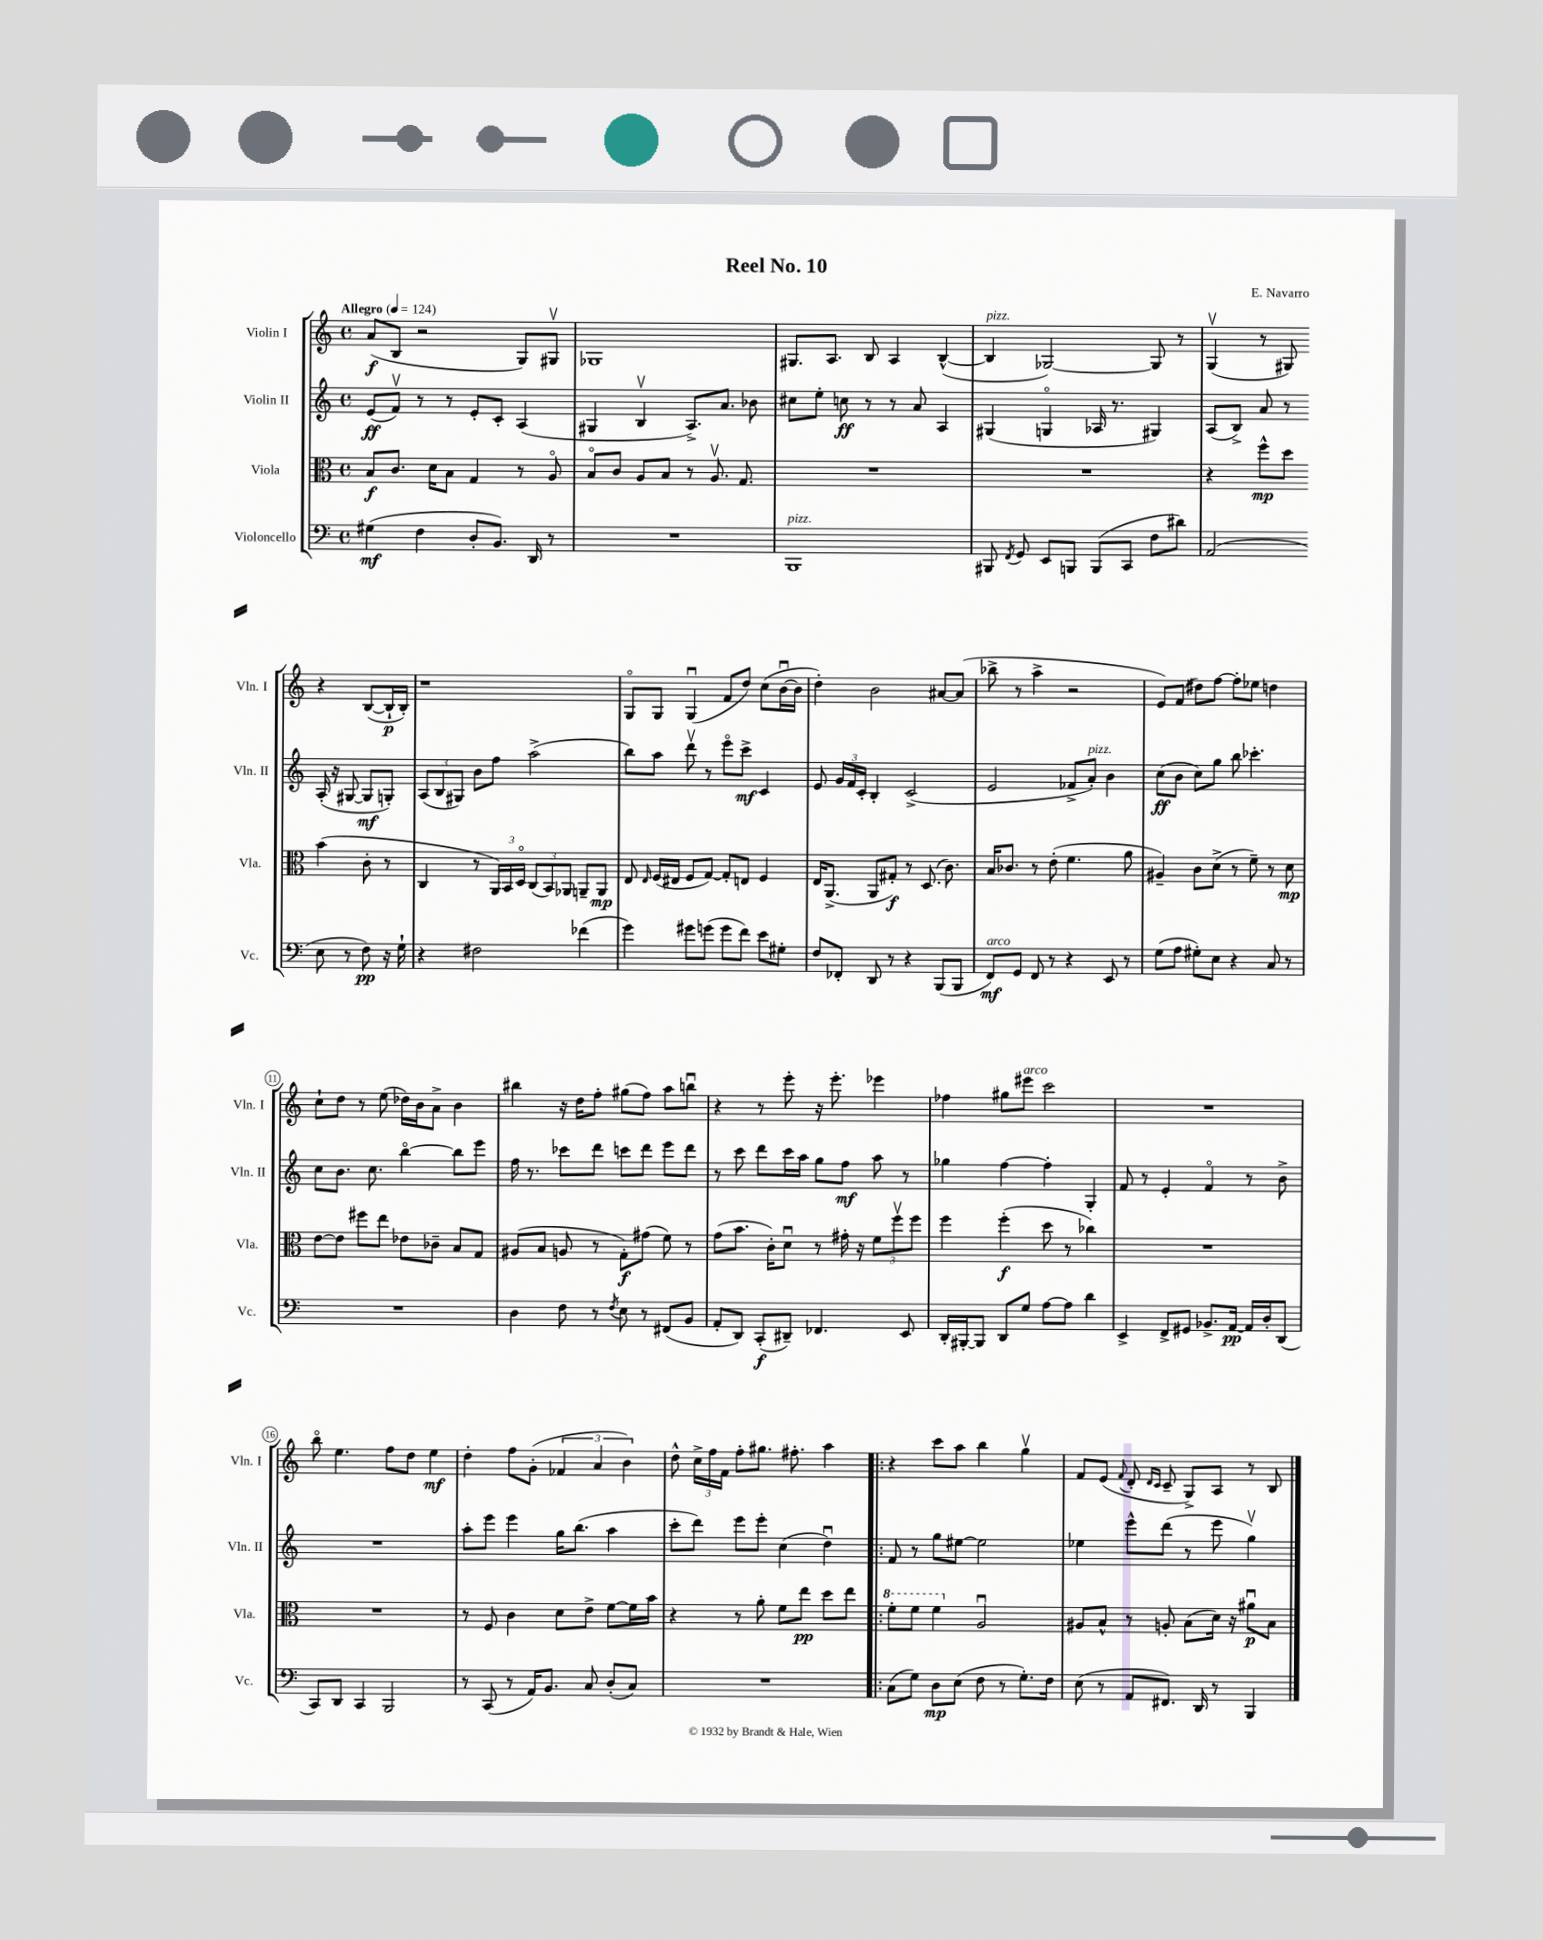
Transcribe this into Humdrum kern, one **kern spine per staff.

**kern	**kern	**kern	**kern
*staff4	*staff3	*staff2	*staff1
*clefF4	*clefC3	*clefG2	*clefG2
*k[]	*k[]	*k[]	*k[]
*M4/4	*M4/4	*M4/4	*M4/4
*met(c)	*met(c)	*met(c)	*met(c)
*MM124	*MM124	*MM124	*MM124
(4G#\	8B/L	(8e/L	(8a/L
.	8.c/J	8fv/J)	8B/J
4F\	.	8r	2r
.	16d\LK	.	.
.	8B\J	8r	.
8D'/L	4G/	8e'/L	.
8.BB/J)	.	8c'/J	.
.	8r	(4A/	8G/L)
16DD/	.	.	.
8r	8Ao/	.	8G#v/J
=	=	=	=
1r	8Bo/L	4G#/	1G-
.	8c/J	.	.
.	8A/L	4Bv/	.
.	8B/J	.	.
.	8r	8.A^/L)	.
.	8.Av/	.	.
.	.	8.a/J	.
.	8.G/	.	.
.	.	8b-\	.
=	=	=	=
1BBB	1r	8cc#\L	8.G#/L
.	.	8ee'\J	.
.	.	.	8.A/J
.	.	8cc\	.
.	.	8r	8B/
.	.	8r	4A/
.	.	8a/	.
.	.	4A/	([4B^^/
=	=	=	=
8BBB#/	1r	(4G#/	4B/]
8qFF/	.	.	.
8GG/	.	.	.
8EE/L	.	4Go/	[2G-/)
8BBB/J	.	.	.
(8BBB/L	.	16A-/	.
.	.	8.r	.
8CC/J	.	.	.
8F\L	.	4G#/)	8G-/]
8d#\J)	.	.	8r
=	=	=	=
(2AA/	4r	(8A/L	(4Gv/
.	.	8B^/J)	.
.	8ff^^\L	8a/	8r
.	8dd\J	8r	8G#/)
8E\	(4b\	(16A'/	4r
.	.	16r	.
8r	.	[8G#/	.
8F\)	8c'\	8G#/]L	([8B/L
16r	8r	8G'/J)	16B`/]L
16G`\	.	.	16B'/JJ)
=	=	=	=
4r	4C/	(12A/L	1r
.	.	12B/	.
.	.	12G#/J)	.
2F#\	8r	8b\L	.
.	24AA/LL)	8ff\J	.
.	24BB/	.	.
.	24Do/JJ	.	.
.	(12C/L	(2aa^\	.
.	12BB/)	.	.
.	12AA-/J	.	.
(4f-\	8AA~/L	.	.
.	8AA/J	.	.
=	=	=	=
4g\)	8E/	8bb\L)	8Go/L
.	16qqE/	.	.
.	(16F/LL	8aa\J	8G/J
.	16E#/JJ	.	.
8g#\L	8F/L	8dddv\	(4Gu/
(8g\J	[8G/J)	8r	.
8g\L	8G'/]L	8eeeo\L	8f/L
8f\J)	8E/J	8ccc^\J	8dd/J)
8e\L	4F/	4c/	(8cc\L
8G#'\J	.	.	[16bu\L
.	.	.	16b\]JJ
=	=	=	=
8F/L	16E/LK	8e/	4dd'\)
.	(8.AA^/J	.	.
8FF-'/J	.	24g/LL	.
.	.	24f/	.
.	.	24c'/JJ	.
8DD/	8AA/L	4B'/	2b\
8r	8G#'/J)	.	.
4r	8r	(2c^/	.
.	(8.D/	.	.
(8BBB/L	.	.	[8a#/L
.	8.c\)	.	.
8BBB/J	.	.	(8a#/]J
=	=	=	=
8FF/L)	16B/LK	2e/	8bb-^\
.	8.c-/J	.	.
8GG/J	.	.	8r
8FF/	8r	.	4aa^\
8r	(8e'\	.	.
4r	4.f\	8f-^/L	2r
.	.	8a'/J)	.
8EE/	.	4b\	.
8r	8a\	.	.
=	=	=	=
(8G\L	4A#~/)	(8cc\L	8e/L)
8A\J	.	8b\J	(8f/J
8G#'\L)	8c\L	8cc\L)	8dd#\L)
8E\J	(8d^\J	8gg\J	[8ff\J
4r	8r	8bb\	8ff'\]L
.	8f~\)	4.ccc-'\	8ee-\J
8C/	8r	.	4dd\
8r	8d\	.	.
=	=	=	=
1r	[8e\L	8cc\L	8cc`\L
.	8e\]J	8.b\J	8dd\J
.	8ff#\L	.	8r
.	.	8.cc\	.
.	8ee\J	.	(8ee\
.	8e-\L	[4bbo\	16dd-\LL)
.	.	.	16b\J
.	8c-~\J	.	8a^\J
.	8B/L	8bb\]L	4b\
.	8G/J	8eee\J	.
=	=	=	=
4D\	(8A#/L	16ff\	4bb#\
.	.	8.r	.
.	8B/J	.	.
8F\	8A/	8ccc-\L	16r
.	.	.	16dd\LK
8r	8r	8ddd\J	8ff'\J
8qF/	.	.	.
8E\	8G'\L)	8ccc\L	(8gg#\L
8r	(8g#\J	8ddd\J	8ff\J)
(8FF#/L	8f\)	8eee\L	8aa\L
8BB/J	8r	8ddd\J	8bbu\J
=	=	=	=
8AA'/L	(8g\L	8r	4r
8DD/J)	8.b\J	8ccc\	.
(8CC'/L	.	8ddd\L	8r
.	16c'\LK)	.	.
8DD#~/J)	8du\J	16ccc\L	8eee'\
.	.	16aa\JJ	.
4.FF-/	8r	8gg\L	16r
.	.	.	8.eee'\
.	16g#'\	8ff\J	.
.	16r	.	.
.	12f\L	8aa\	4eee-\
.	12ffv\	.	.
8EE/	.	8r	.
.	12ff\J	.	.
=	=	=	=
16DD'/LL	4ff\	4gg-\	4ff-\
[16BBB#'/J	.	.	.
8BBB#/]J	.	.	.
8DD/L	(4ff'\	[4ff\	8gg#\L
8G/J	.	.	8eee#\J
[8A\L	8dd\	4ff'\]	2ccc\
8A\]J	8r	.	.
4d\	4cc-\)	4G'/	.
=	=	=	=
4EE^/	1r	8f/	1r
.	.	8r	.
8FF^/L	.	4e'/	.
8GG#/J	.	.	.
8.BB-^/L	.	4fo/	.
[16AA/Jk	.	.	.
16AA/]LL	.	8r	.
16D'/J	.	.	.
(8DD/J	.	8b^\	.
=	=	=	=
8CC/L)	1r	1r	8bbo\
8DD/J	.	.	4.ee\
4CC/	.	.	.
2BBB/	.	.	8ff\L
.	.	.	8dd\J
.	.	.	4ee\
=	=	=	=
8r	8r	8aa'\L	4dd'\
(8CC/	8F/	8eee\J	.
8r	4c\	4eee\	8ff\L
16AA/LK)	.	.	(8g'\J
8.BB/J	.	.	.
.	8d\L	16gg\LK	6f-/
.	.	(8.bb\J	.
8C/	8e^\J	.	.
.	.	.	6a/
(8D'/L	[8f\L	4aa\	.
.	.	.	6b\)
8C/J)	16f\]L	.	.
.	16b\JJ	.	.
=	=	=	=
1r	4r	8ccc'\L	8dd^^\
.	.	8ddd\J)	24cc^\LL
.	.	.	24ff\
.	.	.	24f\JJ
.	8r	8eee\L	8ff'\L
.	8a'\	8eee'\J	8.gg#\J
.	8f\L	(4cc\	.
.	.	.	8.ff#'\
.	8ee\J	.	.
.	8dd\L	4ddu\)	4aa\
.	8ee\J	.	.
=!|:	=!|:	=!|:	=!|:
(8C\L	8ff'\L	8f/	4r
8G\J)	8ff\J	8r	.
8D\L	4ff\	8gg\L	8ccc\L
(8E\J	.	[8ee#\J	8aa\J
8F\	2Au/	2ee#\]	4bb\
8r	.	.	.
8.G'\L)	.	.	4ggv\
16F\Jk	.	.	.
=	=	=	=
(8E\	8A#/L	4ee-\	8f/L
8r	8B^^/J	.	(8e/J
.	.	.	8qqf/
8AA/L	8r	8eee^^\L	8d'/
.	.	.	16qqd/LL
.	.	.	16qqc/JJ
8.FF#/J)	8A'/	(8ddd\J	8c~/
.	(8B\L	8r	8G^/L)
16DD/	.	.	.
8r	16d\Jk)	8eee\	8A/J
.	16r	.	.
4BBB/	8a#u\L	4ggv\)	8r
.	8B\J	.	8B/
==	==	==	==
*-	*-	*-	*-
